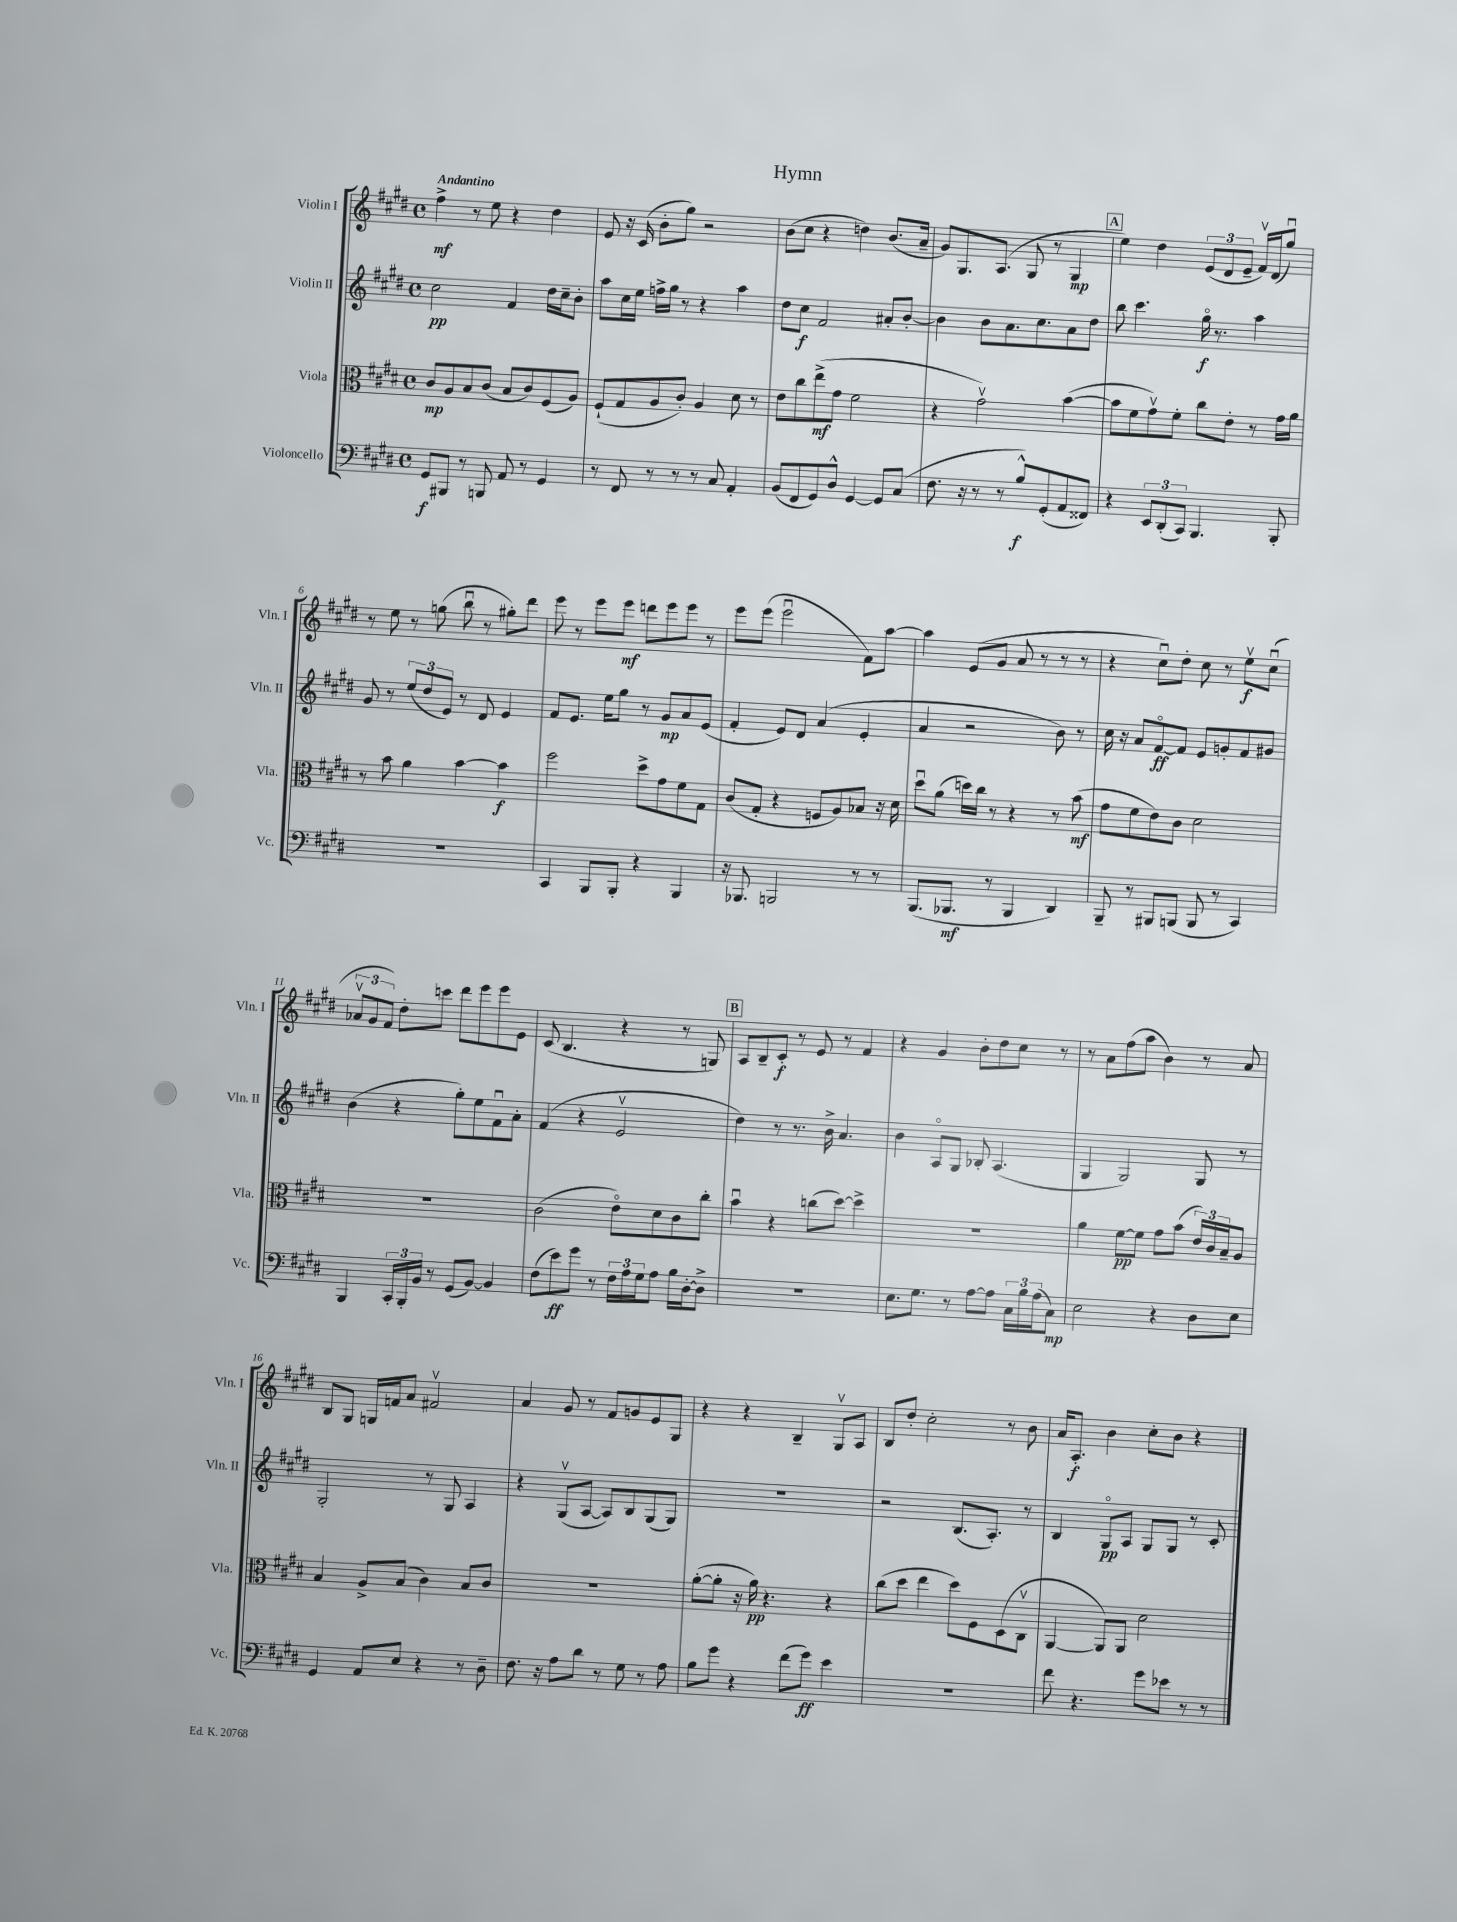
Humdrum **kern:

**kern	**kern	**kern	**kern
*staff4	*staff3	*staff2	*staff1
*clefF4	*clefC3	*clefG2	*clefG2
*k[f#c#g#d#]	*k[f#c#g#d#]	*k[f#c#g#d#]	*k[f#c#g#d#]
*M4/4	*M4/4	*M4/4	*M4/4
*met(c)	*met(c)	*met(c)	*met(c)
8GG#	8c#	2cc#	4ff#^
8BBB#	8A	.	.
8r	8B	.	8r
8BBB	(8c#	.	8ee
8AA	8B	4f#	4r
8r	8c#)	.	.
4GG#	(8F#	16dd#	4dd#
.	.	16cc#~	.
.	8A)	8b'	.
=	=	=	=
8r	(8F#`	8aa	8e
8FF#	8G#	16cc#	16r
.	.	16ee	(16c#
8r	8A	16ff^	8b'
.	.	16gg#	.
8r	8c#')	8r	8gg#)
8r	4A	4r	2r
8C#	.	.	.
4AA'	8d#	4aa	.
.	8r	.	.
=	=	=	=
(8BB	8e	8dd#	(8b
8FF#	8cc#	8cc#	8cc#
8GG#)	(8ee^	2f#	4r
8D#^^	8g#	.	.
[4GG#	2f#	.	4dd)
8GG#]	.	8a#'	(8.b
(8C#	.	[8b'	.
.	.	.	16a~
=	=	=	=
8.F#	4r	4b]	8g#)
.	.	.	8.G#
16r	.	.	.
8r	2g#v)	8b	.
.	.	.	(8.A
8r	.	8.a	.
8B^^)	.	.	8G#
.	.	8.cc#	.
(8GG#'	.	.	8r
8AA	([4b	8a	4G#
8FF##)	.	8dd#	.
=	=	=	=
4r	8b]	8bb	4ee)
.	8f#	4.ccc#	.
12EE	8g#v)	.	4dd#
(12DD#'	.	.	.
.	8f#'	.	.
12CC#)	.	.	.
4.BBB	8cc#	16gg#o	(12e
.	.	8.r	.
.	.	.	12d#
.	8e'	.	.
.	.	.	12e~
.	8r	4aa	16f#v)
.	.	.	(16d#
8BBB'	16g#	.	8gg#u)
.	16a	.	.
=	=	=	=
1r	8r	8g#	8r
.	8b	8r	8ee
.	4a	(12ee	8r
.	.	12dd#	.
.	.	.	(8gg
.	.	12e)	.
.	[4b	8r	8bbu
.	.	8d#	8r
.	4b]	4e	8gg#')
.	.	.	8ddd#
=	=	=	=
4CC#	2ff#	8f#	8eee
.	.	8.e	8r
8BBB	.	.	8eee
.	.	16ee	.
8BBB'	.	8gg#	8eee
4r	8dd#^	8r	8ddd
.	8g#	8g#	8eee
4BBB	8f#	8a	8eee
.	8G#	(8e	8r
=	=	=	=
16r	(8c#	4f#'	8eee
8.BBB-	.	.	.
.	8G#'	.	(8eee
2BBB	4r	8e)	2eeeu
.	.	8d#	.
.	8F	(4a	.
.	8A)	.	.
8r	8B-	4e'	8f#)
8r	16r	.	[8aa
.	16d#	.	.
=	=	=	=
(8.BBB	8dd#u	4a	4aa]
.	(8a	.	.
8.BBB-	.	.	.
.	16dd)	2r	(8e
.	16cc#	.	.
8r	8r	.	8g#
4BBB-	4r	.	8a
.	.	.	8r
4DD#)	8r	8b)	8r
.	(8b	8r	8r
=	=	=	=
8BBB~	8g#	16cc#	4r
.	.	16r	.
8r	8f#	8a	.
8BBB#	8e)	[8f#o	8cc#u)
(8BBB	8c#	8f#]	8dd#'
8BBB	2d#	8e	8cc#
8r	.	8g'	8r
4CC#)	.	8f#	8eev
.	.	8g#	(8cc#u
=	=	=	=
4BBB	1r	(4b	12a-v
.	.	.	12g#
.	.	.	12f#)
24CC#'	.	4r	8dd#'
24BBB'	.	.	.
24BB	.	.	.
8r	.	.	8ccc
(8GG#	.	8gg#')	8ddd#
[8BB)	.	8ee	8eee
4BB]	.	8f#u	8eee
.	.	8a'	8e
=	=	=	=
(8F#	(2c#	(4f#	(8c#
8e)	.	.	4.B
8g#	.	4r	.
8r	.	.	.
24F#	8eo)	2ev	4r
24A	.	.	.
24G#	.	.	.
8A	8d#	.	.
16B	8c#	.	8r
[16D#'	.	.	.
8D#^]	8cc#'	.	8G)
=	=	=	=
1r	4bu	4dd#)	8A
.	.	.	8B~
.	4r	8r	8c#'
.	.	8.r	8r
.	(8cc	.	8e
.	.	16b^	.
.	[8dd#)	4.a	8r
.	4dd#^]	.	4f#
=	=	=	=
8.E	1r	4b	4r
8.G#	.	.	.
.	.	8Ao	4g#
8r	.	8G#	.
[8A	.	8B-'	8b'
8A]	.	(4.A	8dd#
24C#	.	.	8cc#
24B	.	.	.
(24A	.	.	.
8C#)	.	.	8r
=	=	=	=
2E	4a	4G#	8r
.	.	.	8a
.	[8f#	2G#)	(8ff#
.	8f#]	.	8aa
4r	8g#	.	4b)
.	(8b	.	.
8D#	24e)	8G#	8r
.	24c#	.	.
.	24B~	.	.
8E	8A	8r	8a
=	=	=	=
4GG#	4B	2G#'	8B
.	.	.	8G#
8AA	8A^	.	16G
.	.	.	16f
8E	(8B	.	8a
4r	4c#)	8r	2f#v
.	.	8G#	.
8r	8B	4A	.
8D#~	8c#	.	.
=	=	=	=
8.F#	1r	4r	4a
16r	.	.	.
8A	.	(8G#v	8g#
8d#	.	[8A	8r
8r	.	8A])	8f#
8G#	.	8B	8g
8r	.	(8G#	8e
8A	.	8G#)	8G#
=	=	=	=
8B	([8a'	1r	4r
8g#	8a']	.	.
4r	16r	.	4r
.	16a)	.	.
.	4.r	.	.
(8f#	.	.	4B~
8g#)	.	.	.
4e	4r	.	8G#v
.	.	.	8A
=	=	=	=
1r	(8cc#	2r	8B
.	8dd#	.	8dd#'
.	4ee	.	2cc#'
.	8dd#)	(8.B	.
.	8F#	.	.
.	.	8.A')	.
.	(8D#	.	8r
.	8C#v	8r	8b
=	=	=	=
8f#	[4AA	4B	16a
.	.	.	8.A'
4.r	.	.	.
.	8AA])	8G#o	4b
.	8AA	8A	.
8g#	2d#	8G#	8cc#'
8e-	.	8G#	8b
8r	.	8r	4r
8r	.	8c#'	.
==	==	==	==
*-	*-	*-	*-
